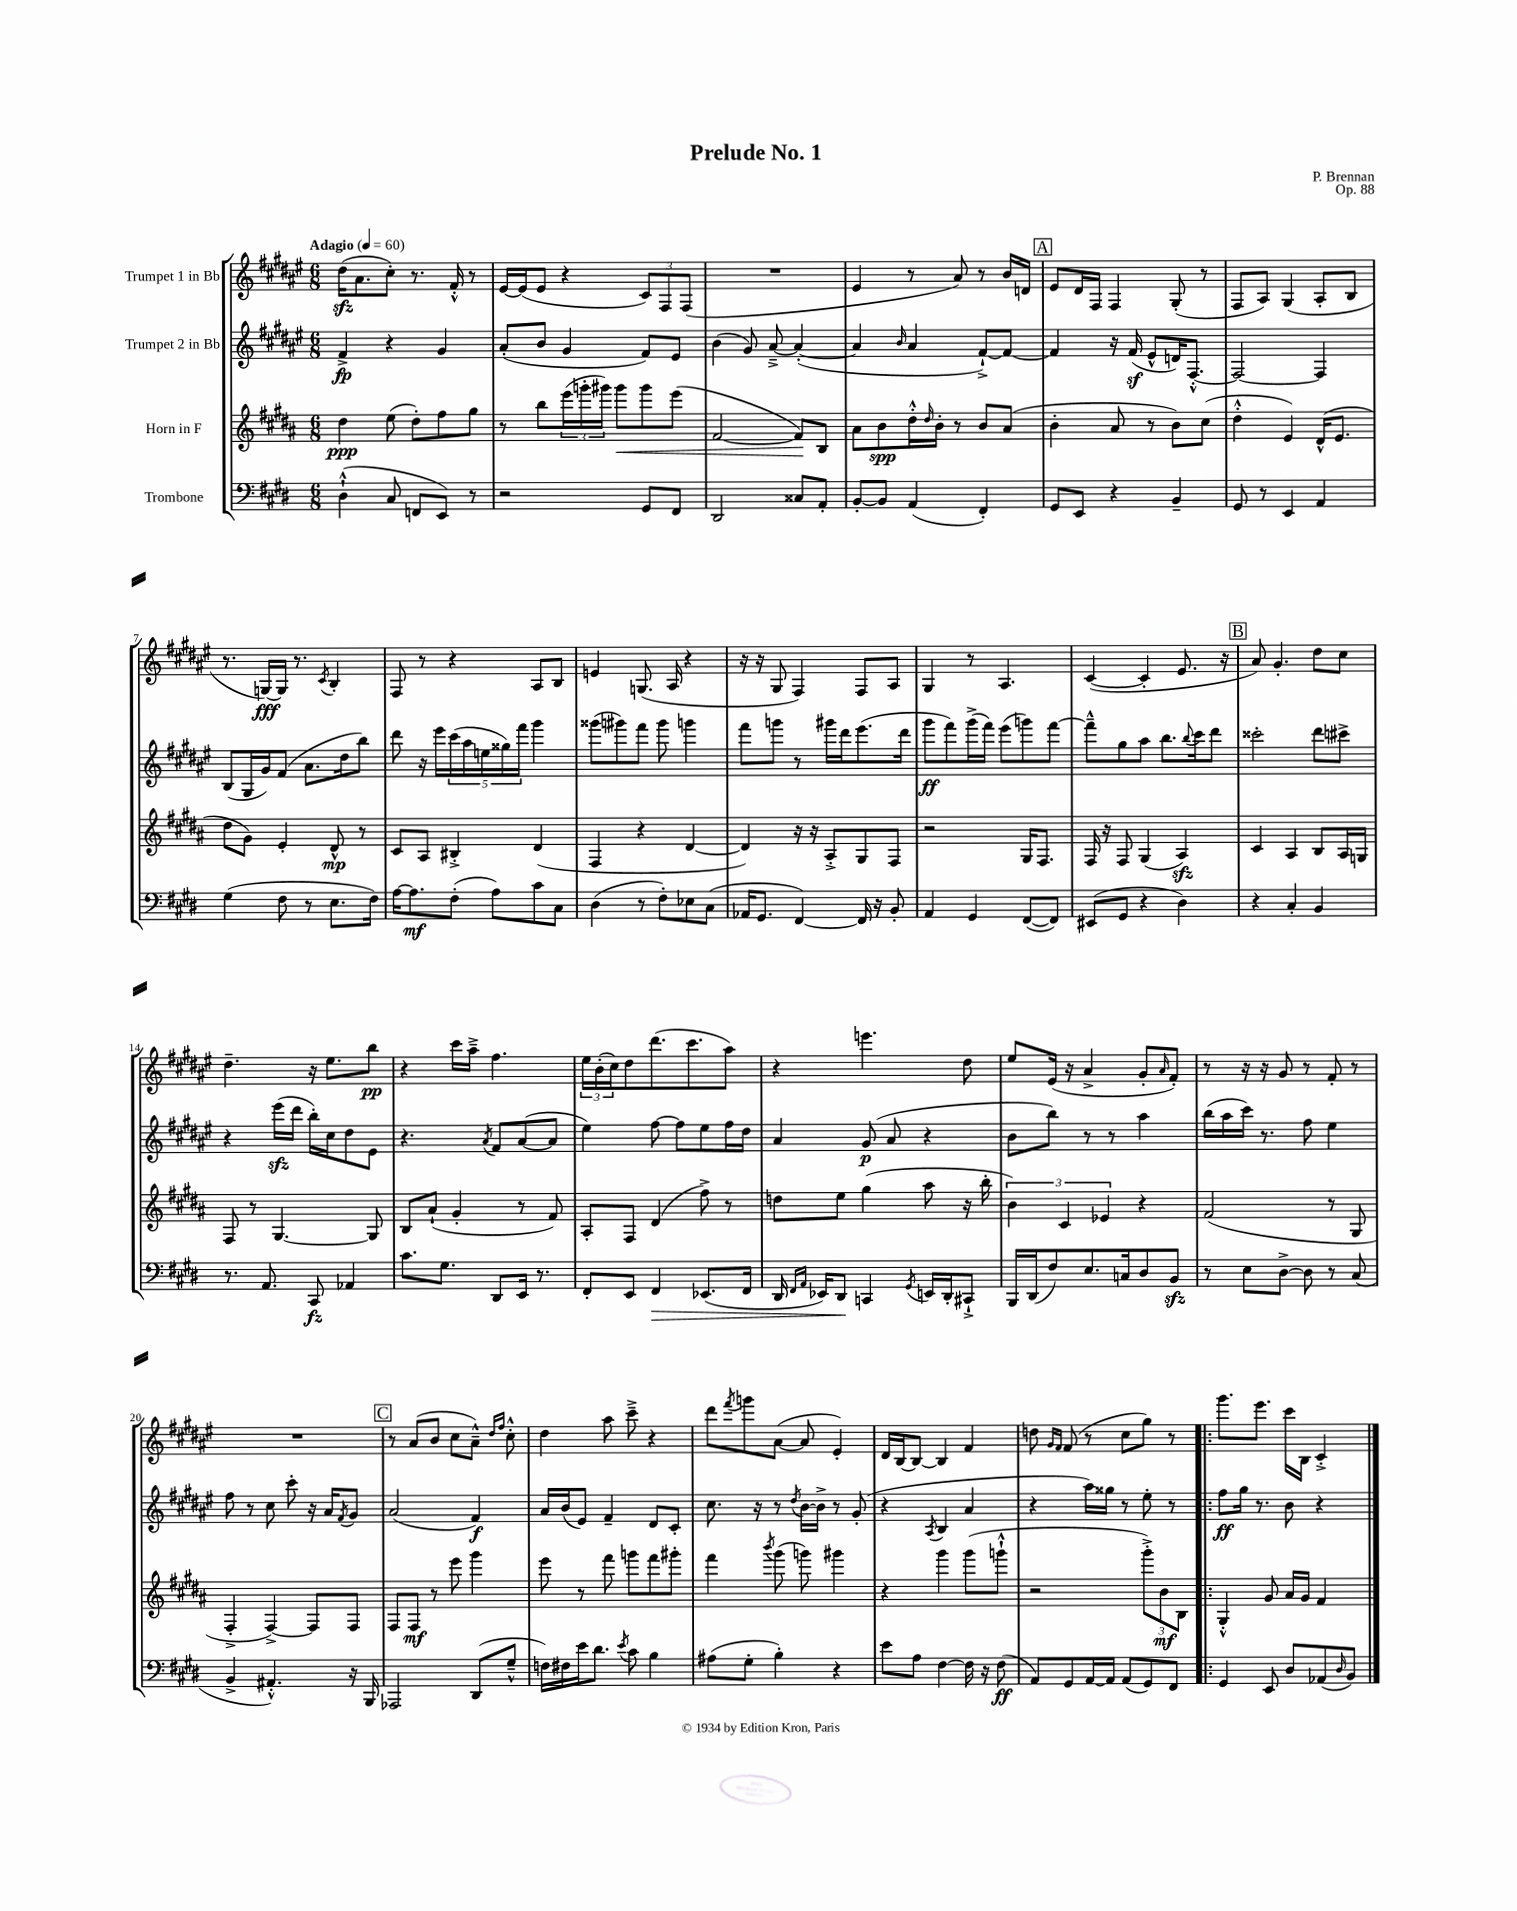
\header { title = "Prelude No. 1" composer = "P. Brennan" opus = "Op. 88" }
<<
\new StaffGroup <<
\new Staff = "s0" \with { instrumentName = "Trumpet 1 in Bb" } {
    \clef treble \key fis \major \numericTimeSignature \time 6/8 \tempo "Adagio" 4 = 60
    dis''16\sfz( ais'8. cis''8-.) r8. fis'16-.-^ r8 |
    eis'16~ eis'16( eis'8 r4 \tuplet 3/2 { cis'8) fis8 fis8( } |
    R2. |
    eis'4 r8 ais'8) r8 b'16 d'16 |
    \mark \markup { \box "A" } eis'8 dis'16 fis16 fis4 gis8-.( r8 |
    fis8 ais8) gis4( ais8-. b8 |
    r8. g16~\fff) g16 r8. \acciaccatura { cis'8 } b4-. |
    fis8 r8 r4 ais8 b8 |
    e'4 g8.( ais16 r4 |
    r16 r16 gis8 fis4) fis8 ais8 |
    gis4 r8 ais4. |
    cis'4~( cis'4-. eis'8. r16 |
    \mark \markup { \box "B" } ais'8) gis'4.-. dis''8 cis''8 |
    dis''4.-- r16 eis''8. b''8\pp |
    r4 cis'''16 ais''16---> fis''4. |
    \tuplet 3/2 { eis''16 b'16-.( cis''16) } dis''8 dis'''8.( cis'''8. ais''8) |
    r4 e'''4. dis''8 |
    eis''8 eis'16( r16 ais'4-> gis'8-. \grace { ais'16 } fis'8-.) |
    r8 r16 r16 gis'8 r8 fis'8-. r8 |
    R2. |
    \mark \markup { \box "C" } r8 ais'8( b'8 cis''8 ais'8---^) \grace { dis''16 fis''16 } cis''8-.-^ |
    dis''4 ais''8 cis'''8---> r4 |
    dis'''8 \acciaccatura { fis'''8 } g'''8 ais'8~( ais'8 eis'4-.) |
    dis'16 b16~ b8~ b4 fis'4 |
    d''8 \grace { gis'16 fis'16 } fis'8( r8 cis''8 gis''8) r8 |
    \bar ".|:" gis'''8. eis'''8. cis'''16 b16 cis'4-.-> \bar "|." |
}
\new Staff = "s1" \with { instrumentName = "Trumpet 2 in Bb" } {
    \clef treble \key fis \major \numericTimeSignature \time 6/8
    fis'4->\fp r4 gis'4 |
    ais'8-.( b'8 gis'4 fis'8) eis'8 |
    b'4( gis'8) ais'8~---> ais'4~-.( |
    ais'4 \grace { b'16 } ais'4 fis'8~-!->) fis'8~ |
    \mark \markup { \box "A" } fis'4 r16 fis'16\sf( eis'8-^ d'16) fis8.~-.-^ |
    fis2~ fis4 |
    b8( gis16 gis'16) fis'8( ais'8. dis''16 b''8) |
    dis'''8 r16 eis'''16 \tuplet 5/4 { cis'''16( ais''16 e''16 gisis''16) fis'''16 } gis'''4 |
    gisis'''8( gis'''8) fis'''8 gis'''8 g'''4 |
    fis'''8 g'''8 r8 gis'''16 dis'''16 eis'''8.( dis'''16 |
    gis'''8\ff fis'''8) gis'''16->( fis'''16) eis'''8( g'''8) fis'''8~ |
    fis'''8---^ gis''8 ais''8 b''8. \appoggiatura { b''8 } cis'''16 dis'''8 |
    \mark \markup { \box "B" } cisis'''2-. dis'''8 cis'''8-> |
    r4 eis'''16\sfz( dis'''16 b''16-.) cis''16 dis''8 eis'8 |
    r4. \acciaccatura { ais'8 } fis'8 ais'8~( ais'8 |
    eis''4) fis''8~ fis''8 eis''8 fis''16 dis''16 |
    ais'4 gis'8\p( ais'8 r4 |
    b'8 b''8) r8 r8 ais''4 |
    b''16( ais''16 cis'''16) r8. fis''8 eis''4 |
    fis''8 r8 cis''8 cis'''8-. r16 ais'16 \acciaccatura { fis'8 } gis'8 |
    \mark \markup { \box "C" } ais'2( fis'4\f) |
    ais'16 b'16( eis'8) fis'4-- dis'8 cis'8-. |
    cis''8. r16 r8 \acciaccatura { dis''8 } b'16~ b'16-> r8 gis'8-.( |
    r4 \acciaccatura { ais8 } b4 ais'4 |
    r4 ais''16) gisis''16 r8 eis''8-. r8 |
    \bar ".|:" fis''8\ff gis''16 r8. b'8 r4 \bar "|." |
}
\new Staff = "s2" \with { instrumentName = "Horn in F" } {
    \clef treble \key b \major \numericTimeSignature \time 6/8
    dis''4\ppp e''8( dis''8-.) fis''8 gis''8 |
    r8 b''8 \tuplet 3/2 { e'''16( g'''16-. gis'''16) } gis'''8\< gis'''8 e'''8( |
    fis'2~ fis'8\!) b8 |
    ais'8 b'8\spp dis''16-.-^ \grace { dis''16 } b'16-. r8 b'8 ais'8( |
    \mark \markup { \box "A" } b'4-. ais'8 r8 b'8) cis''8( |
    dis''4-.-^ e'4) dis'16-^( e'8. |
    dis''8 gis'8) e'4-. dis'8-^\mp r8 |
    cis'8 ais8 bis4-.-> dis'4( |
    fis4 r4 dis'4~ |
    dis'4) r16 r16 ais8-.-> gis8 fis8 |
    r2 gis16 fis8. |
    fis16 r16 fis8 gis4( ais4\sfz) |
    \mark \markup { \box "B" } cis'4 ais4 b8 ais16 g16 |
    fis8 r8 gis4.~ gis8 |
    b8 ais'8-!( gis'4-. r8 fis'8) |
    ais8-. fis8 dis'4( fis''8->) r8 |
    d''8 e''8 gis''4( ais''8 r16 b''16-. |
    \tuplet 3/2 { b'4) cis'4 ees'4 } r4 |
    fis'2( r8 gis8 |
    fis4-.-> fis4~->) fis8 fis8 |
    \mark \markup { \box "C" } fis8 fis8\mf r8 e'''8 gis'''4 |
    e'''8 r8 fis'''8 g'''8 fis'''8 gis'''8-. |
    fis'''4 \acciaccatura { b'''8 } gis'''8( g'''8) gis'''4 |
    r4 gis'''4 gis'''8( g'''8-!-^ |
    r2 \tuplet 3/2 { gis'''8-.->) b'8\mf b8 } |
    \bar ".|:" gis4-.-^ gis'8 ais'16 gis'16 fis'4 \bar "|." |
}
\new Staff = "s3" \with { instrumentName = "Trombone" } {
    \clef bass \key e \major \numericTimeSignature \time 6/8
    dis4-!-^( cis8 f,8 e,8) r8 |
    r2 gis,8 fis,8 |
    dis,2 cisis8 a,8-. |
    b,8~-. b,8 a,4( fis,4-.) |
    \mark \markup { \box "A" } gis,8 e,8 r4 b,4-- |
    gis,8 r8 e,4 a,4 |
    gis4( fis8 r8 e8. fis16) |
    a16~ a8.\mf fis8-.( a8) cis'8 cis8 |
    dis4( r8 fis8-.) ees8 cis8( |
    aes,16 gis,8. fis,4~) fis,16 r16 b,8-. |
    a,4 gis,4 fis,8~( fis,8) |
    eis,8( gis,8 r4 dis4) |
    \mark \markup { \box "B" } r4 cis4-. b,4 |
    r8. a,8. cis,8\fz aes,4 |
    cis'8. gis8. dis,8 e,16 r8. |
    fis,8-. e,8 fis,4\> ees,8.( fis,16 |
    dis,16 \grace { fis,16 a,16 } ees,16) dis,8\! c,4 \acciaccatura { gis,8 } e,16 dis,16-. cis,8-!-> |
    b,,16 dis,16( fis8) e8. c16 dis8 b,8\sfz |
    r8 e8 dis8~-> dis8 r8 cis8( |
    b,4-> ais,4.-.-^) r16 b,,16 |
    \mark \markup { \box "C" } aes,,2 dis,8( gis8---^ |
    f16) fis16 e'16 dis'8. \acciaccatura { e'8 } cis'8 b4 |
    ais8( gis8-. b4-.) r4 |
    e'8 a8 fis4~ fis16 r16 fis8\ff( |
    a,8) gis,8 a,16~ a,16 a,8( gis,8) fis,8 |
    \bar ".|:" gis,4 e,8 dis8 aes,8( \grace { dis16 } b,8) \bar "|." |
}
>>
>>
